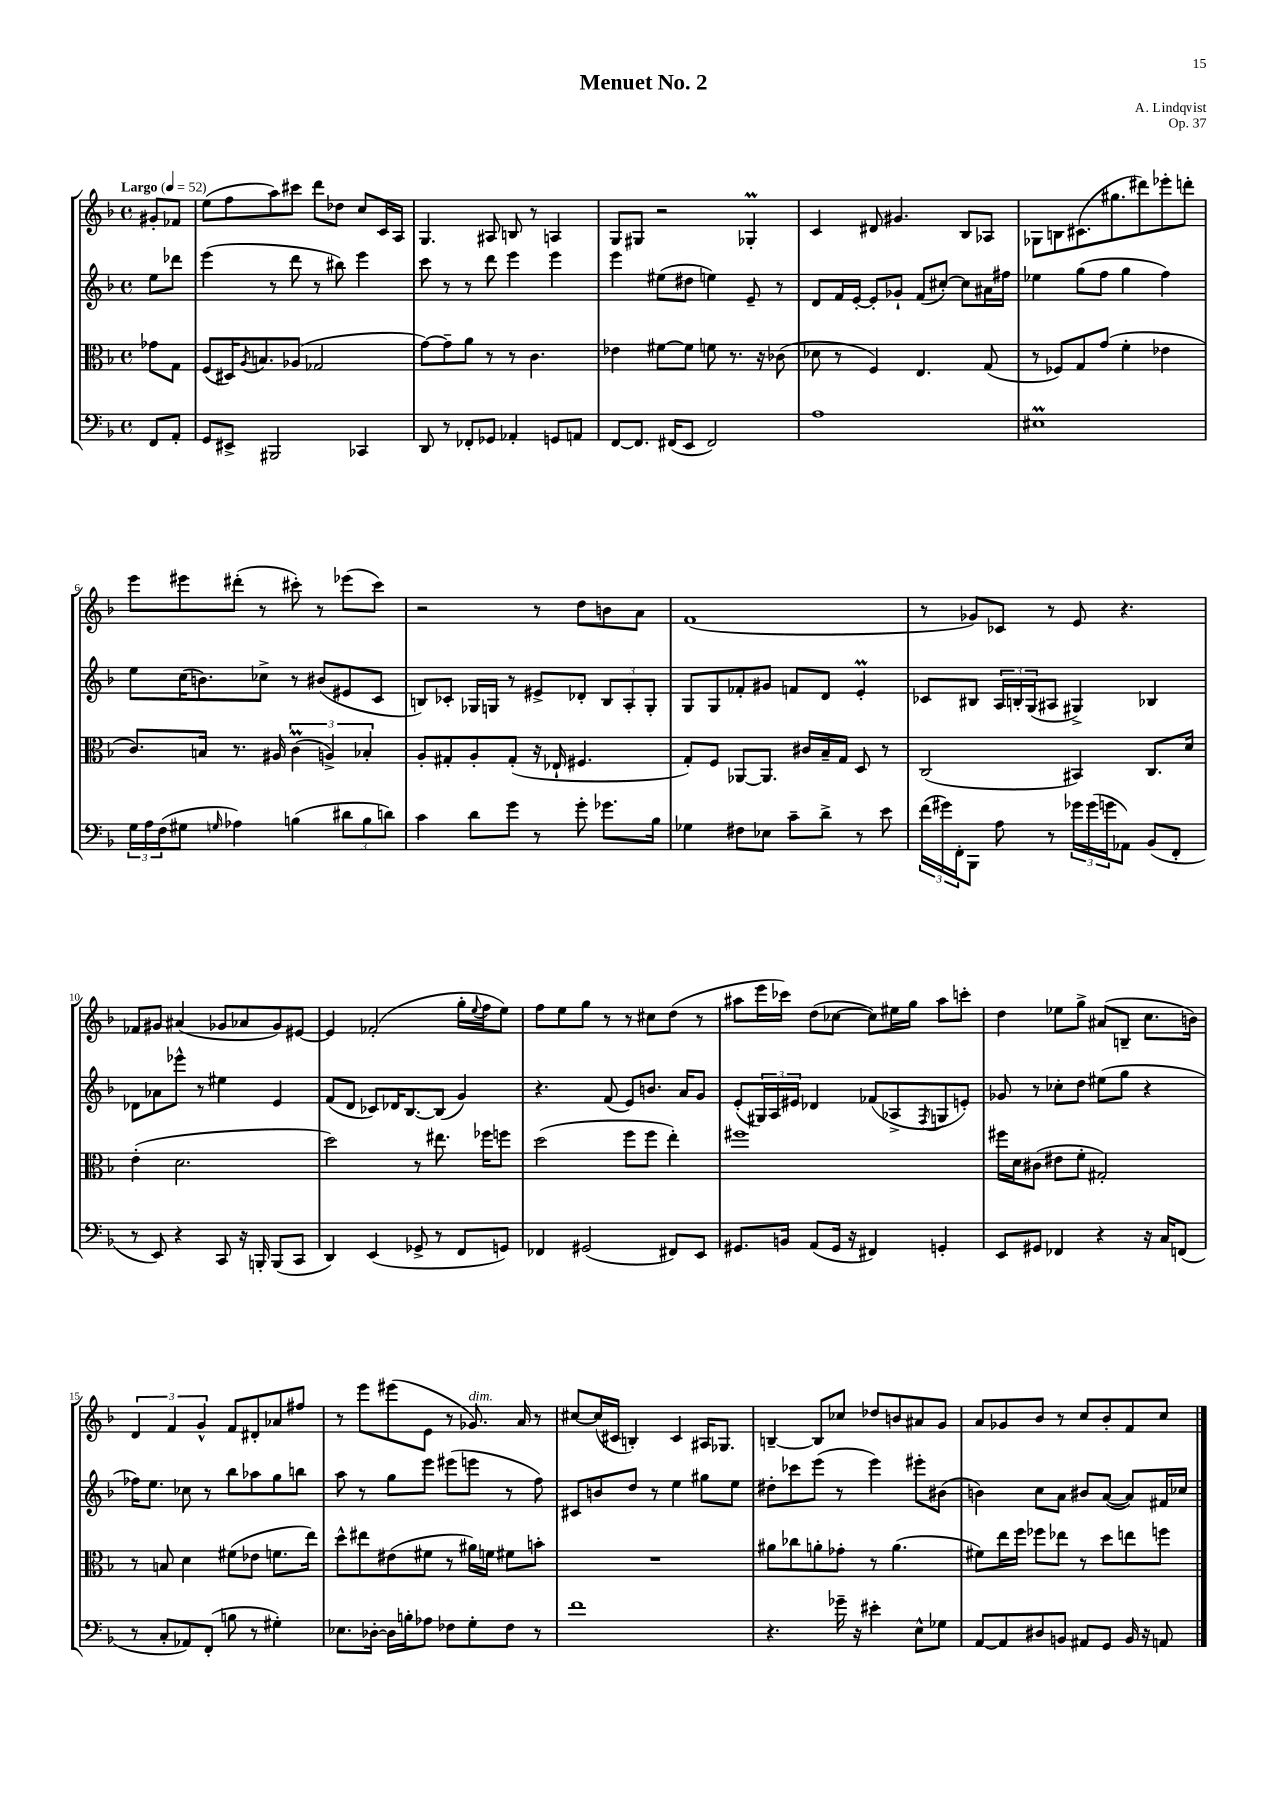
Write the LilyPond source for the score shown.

\header { title = "Menuet No. 2" composer = "A. Lindqvist" opus = "Op. 37" }
<<
\new StaffGroup <<
\new Staff = "s0" {
    \clef treble \key f \major \defaultTimeSignature \time 4/4 \partial 4 \tempo "Largo" 4 = 52
    gis'8-. fes'8 |
    e''8( f''8 a''8) cis'''8 d'''8 des''8 c''8 c'16 a16 |
    g4. ais8 b8 r8 a4 |
    g8 gis8 r2 ges4-.\prall |
    c'4 dis'8 gis'4. bes8 aes8 |
    ges8 b8 cis'8.( gis''8. dis'''8) ees'''8-. d'''8-. |
    e'''8 eis'''8 dis'''8-.( r8 cis'''8-.) r8 ees'''8( cis'''8) |
    r2 r8 d''8 b'8 a'8 |
    f'1( |
    r8 ges'8) ces'8 r8 e'8 r4. |
    fes'8 gis'8 ais'4( ges'8 aes'8 ges'8) eis'8~ |
    eis'4 fes'2-.( g''16-. \appoggiatura { e''8 } f''16 e''8) |
    f''8 e''8 g''8 r8 r8 cis''8 d''8( r8 |
    ais''8 e'''16 ces'''16) d''8( ces''8~ ces''8) eis''16 g''16 ais''8 c'''8-. |
    d''4 ees''8 g''8-> ais'8( b8-- c''8. b'16) |
    \tuplet 3/2 { d'4 f'4 g'4-^ } f'8 dis'8-. aes'8 fis''8 |
    r8 e'''8 eis'''8( e'8 r8 ges'8.^\markup { \italic "dim." }) a'16 r8 |
    cis''8~ cis''16( cis'16 b4-.) cis'4 ais16 ges8. |
    b4~-- b8 ces''8 des''8 b'8 ais'8 g'8 |
    a'8 ges'8 bes'8 r8 c''8 bes'8-. f'8 c''8 \bar "|." |
}
\new Staff = "s1" {
    \clef treble \key f \major \defaultTimeSignature \time 4/4 \partial 4
    e''8 des'''8 |
    e'''4( r8 d'''8 r8 bis''8) e'''4 |
    c'''8 r8 r8 d'''8 e'''4 e'''4 |
    e'''4 eis''8( dis''8 e''4) e'8-- r8 |
    d'8 f'16 e'16~-. e'8-. ges'8-! f'8( cis''8~-.) cis''8 ais'16 fis''16 |
    ees''4 g''8( f''8 g''4 f''4) |
    e''8 c''16( b'8.) ces''8-> r8 bis'8( eis'8 c'8 |
    b8) ces'8-. ges16 g16 r8 eis'8-> des'8-. \tuplet 3/2 { b8 a8-. g8-. } |
    g8 g8 fes'8-. gis'8 f'8 d'8 e'4-.\prall |
    ces'8 bis8 \tuplet 3/2 { a16 b16-. g16( } ais8 gis4->) bes4 |
    des'8 aes'8 ees'''8-^ r8 eis''4 e'4 |
    f'8( d'8 ces'8) des'16 bes8.~ bes8( g'4) |
    r4. f'8( e'8) b'8. a'16 g'8 |
    e'8-.( \tuplet 3/2 { gis16) a16 eis'16 } des'4 fes'8( aes8-> \acciaccatura { f8 } g8 e'8-.) |
    ges'8 r8 ces''8-. d''8 eis''8( g''8 r4 |
    fes''16) e''8. ces''8 r8 bes''8 aes''8 g''8 b''8 |
    a''8 r8 g''8 e'''8 eis'''8( e'''8 r8 f''8) |
    cis'8 b'8 d''8 r8 e''4 gis''8 e''8 |
    dis''8-. ces'''8 e'''8( r8 e'''4) eis'''8-. bis'8( |
    b'4) c''8 a'8 bis'8 a'8~( a'8) fis'16 ces''16 \bar "|." |
}
\new Staff = "s2" {
    \clef alto \key f \major \defaultTimeSignature \time 4/4 \partial 4
    ges'8 g8 |
    f8( dis16) \acciaccatura { a8 } b8. aes8( ges2 |
    g'8~) g'8-- a'8 r8 r8 c'4. |
    ees'4 fis'8~ fis'8 f'8 r8. r16 ces'8( |
    des'8 r8 f4) e4. g8( |
    r8 fes8) g8 g'8( f'4-. ees'4 |
    c'8.) b16 r8. ais16 \tuplet 3/2 { c'4\prall( a4->) bes4-. } |
    a8-. gis8-. a8-. gis8-.( r16 ees16-! fis4. |
    g8-.) f8 aes,8~ aes,8. cis'16 bes16-- g16 d8 r8 |
    c2( bis,4) c8. d'16 |
    e'4-.( d'2. |
    d''2) r8 eis''8. fes''16 f''8 |
    d''2( f''8 f''8 e''4-.) |
    fis''1 |
    fis''16 d'16 cis'8( eis'8 f'8-. gis2-.) |
    r8 b8 d'4 fis'8( ees'8 f'8. e''16) |
    d''8-^ eis''8 eis'8( fis'8 r8 ais'16) f'16 fis'8 b'8-. |
    R1 |
    ais'8 ces''8 a'8-. ges'8-. r8 a'4.( |
    fis'8) e''16 f''16 fes''8 ees''8 r8 d''8 e''8 f''8 \bar "|." |
}
\new Staff = "s3" {
    \clef bass \key f \major \defaultTimeSignature \time 4/4 \partial 4
    f,8 a,8-. |
    g,8 eis,8-> bis,,2 ces,4 |
    d,8 r8 fes,8-. ges,8 aes,4-. g,8 a,8 |
    f,8~ f,8. fis,16( e,8 fis,2) |
    a1 |
    eis1\prall |
    \tuplet 3/2 { g16 a16 f16( } gis8 \grace { g16 } aes4) b4( \tuplet 3/2 { dis'8 b8 d'8) } |
    c'4 d'8 g'8 r8 g'8-. ges'8. bes16 |
    ges4 fis8 ees8 c'8-- d'8-> r8 e'8 |
    \tuplet 3/2 { f'16( gis'16) f,16-. } bes,,8 a8 r8 \tuplet 3/2 { ges'16 ges'16( g'16 } aes,8) bes,8( f,8-. |
    r8 e,8) r4 c,8 r16 b,,16-. b,,8( c,8 |
    d,4) e,4( ges,8-> r8 f,8 g,8) |
    fes,4 gis,2( fis,8) e,8 |
    gis,8. b,16 a,8( gis,16 r16 fis,4) g,4-. |
    e,8 gis,8 fes,4 r4 r16 c16 f,8( |
    r8 c8-. aes,8) f,8-.( b8 r8 gis4-.) |
    ees8. des16~-. des16 b16-. aes8 fes8 g8-. fes8 r8 |
    f'1 |
    r4. ges'16-- r16 eis'4-. e8-^ ges8 |
    a,8~ a,8 dis8 b,8 ais,8 g,8 b,16 r16 a,8 \bar "|." |
}
>>
>>
